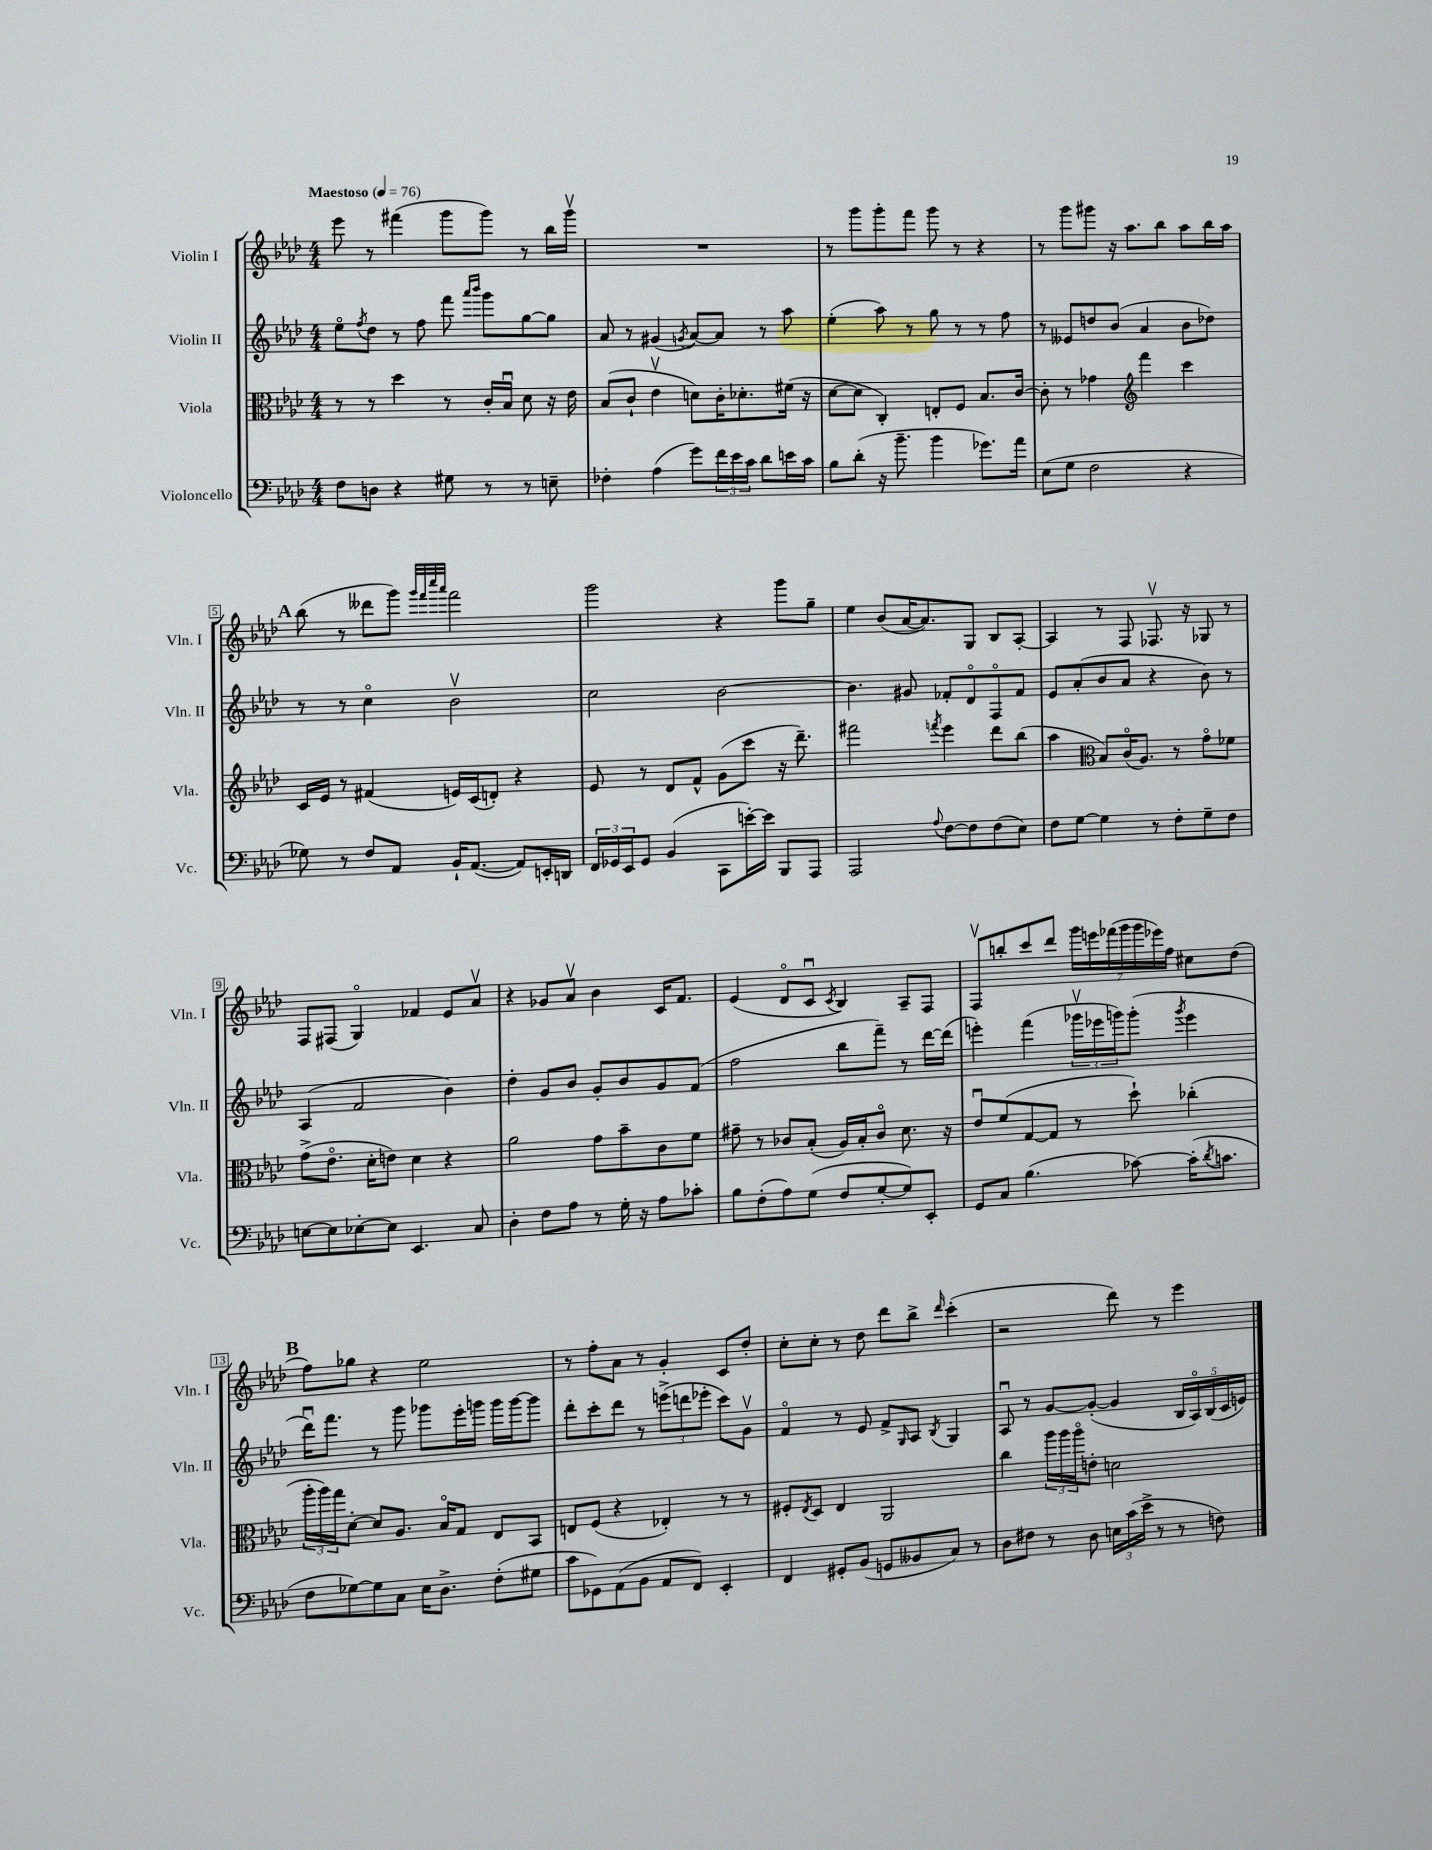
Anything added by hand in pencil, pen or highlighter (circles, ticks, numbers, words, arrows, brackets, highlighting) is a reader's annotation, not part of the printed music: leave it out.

**kern	**kern	**kern	**kern
*part4	*part3	*part2	*part1
*staff4	*staff3	*staff2	*staff1
*I"Violoncello	*I"Viola	*I"Violin II	*I"Violin I
*I'Vc.	*I'Vla.	*I'Vln. II	*I'Vln. I
*clefF4	*clefC3	*clefG2	*clefG2
*k[b-e-a-d-]	*k[b-e-a-d-]	*k[b-e-a-d-]	*k[b-e-a-d-]
*M4/4	*M4/4	*M4/4	*M4/4
*MM76	*MM76	*MM76	*MM76
=1	=1	=1	=1
!	!	!	!LO:TX:a:B:t=Maestoso
8F\L	8r	8ee-\L	8eee-\
.	.	8qff/	.
8Dn\J	8r	8dd-\J	8r
4r	4dd-\	8r	(4fff#X\
.	.	8ff\	.
8G#X\	8r	8fff\	8ggg\L
.	.	16qqaaa-/LL	.
.	.	16qqbbb-/JJ	.
8r	16c'/LL	8ggg\L	8ggg\J)
.	16B-u/JJ	.	.
8r	8d-\	[8gg\	8r
8En~\	16r	8gg\J]	16bb-\LL
.	16e-\	.	16gggv\JJ
=2	=2	=2	=2
4F-X'\	(8B-/L	8a-/	1r
.	8c`/J	8r	.
(4A-\	4e-v\	(4g#X/	.
.	.	8qgn/	.
8g\L)	8dn\L)	[8a-/L)	.
24f\L	16c'\K	8a-/J]	.
24e-\	.	.	.
.	8.d-X'\	.	.
24c\JJ	.	.	.
8d-\L	.	8r	.
16en\L	(16f#X\Jk	8aa-\	.
16c\JJ	16r	.	.
=3	=3	=3	=3
8B-\L	[8d-\L	(4ee-'\	8r
(8d-'\J	8d-\J]	.	8ggg\L
16r	4C'/)	8aa-\)	8ggg'\
8.b-~\	.	.	.
.	.	8r	8fff\J
4b-\	8En'/L	8gg\	8ggg\
.	8F/J	8r	8r
8.g-X\L)	8.B-/L	8r	4r
.	.	8ff\	.
16a-\Jk	[16c/Jk	.	.
=4	=4	=4	=4
(8E-\L	8c'\]	8r	8r
8G\J	8r	8e--X/L	8ggg\L
2F\	4g-X\	8ddn/	8ggg#X\J
.	.	(8b-/J	16r
.	.	.	8.aa-\L
*	*clefG2	*	*
.	4fff\	4a-/	.
.	.	.	8bb-\J
4r	4ccc\	8b-\L	8aa-\L
.	.	8dd-X\J)	16bb-\L
.	.	.	16aa-\JJ
!!LO:LB:g=z
!!LO:REH:place=s1:t=A
=5	=5	=5	=5
8G-X\)	16c/LL	8r	(8bb-\
.	16e-/JJ	.	.
8r	8r	8r	8r
8F/L	(4f#X/	4cc\	8ddd--X\L
8AA-/J	.	.	8ggg\J)
.	.	.	32qqggg/LLL
.	.	.	32qqfff/
.	.	.	32qqcccc/
.	.	.	32qqaaa-/JJJ
16BB-`/KL	16en/LL)	2b-v\	2fff\
([8.AA-/J	(16c/J	.	.
.	8dn'/J)	.	.
8AA-/L])	4r	.	.
16EEn'/L	.	.	.
16DDn/JJ	.	.	.
=6	=6	=6	=6
24FF/LL	8e-/	2cc\	2ggg\
24GG-X/	.	.	.
24EE-/J	.	.	.
8GG-/J	8r	.	.
(4BB-/	8d-/L	.	.
.	8f^^/J	.	.
8CC\L	(8g\L	[2b-\	4r
[16en'\L)	8ccc\J	.	.
16e\JJ]	.	.	.
8BBB-/L	16r	.	8ggg\L
.	8.ddd-~\)	.	.
8AAA-/J	.	.	8gg~\J
=7	=7	=7	=7
2AAA-/	2fff#X\	4.b-\]	4ee-\
.	.	.	(8b-/L
.	.	8g#X/	[16a-/K
.	.	.	8.a-/])
8qqA-/	8qfffn/	.	.
[8F\L	4eee-\	8f-X'/L	.
8F\]	.	8d-/	8G/J
(8F\	8ddd-\L	8F/	8B-/L
8E-\J)	(8bb-\J	8f-/J	[8A-'/J
=8	=8	=8	=8
8F\L	4aa-\	8e-/L	4A-/]
[8G\J	.	(8a-'/	.
*	*clefC3	*	*
4G\]	8B-/L)	8b-/	8r
.	(16c/K	8a-/J	8F/
.	8.A-/J)	.	.
8r	.	4r	8.F-Xv/
8F'\L	8r	.	.
.	.	.	16r
8G~\	8g\L	8b-\)	8G-X/
8F\J	8f-X\J	8r	8r
!!LO:LB:g=z
=9	=9	=9	=9
[8En\L	(8g^\L	(4A-/	8F/L
8E\]	8.e-\J	.	(8F#X/J
[8E-X'\	.	2f/	4G/)
.	16d-'\KL	.	.
8E-\J]	8en\J)	.	.
4.EE-/	4d-\	.	4f-X/
.	4r	4b-\)	8e-/L
8C/	.	.	8a-v/J
=10	=10	=10	=10
4D-'\	2a-\	4dd-'\	4r
8F\L	.	8g/L	8g-X/L
8A-\J	.	8b-/J	8a-v/J
8r	8g\L	8g'/L	4b-\
16G'\	8b-~\	8b-/	.
16r	.	.	.
8A-\L	8c\	8g/	16c/KL
.	.	.	8.f/J
8c-X'\J	8f\J	(8f/J	.
=11	=11	=11	=11
8B-\L	8g#X~\	2ff\	(4e-/
(8F'\	8r	.	.
8A-\)	8c-X/L	.	8d-/L
(8G\J	(8B-'/J	.	8cu/J
.	.	.	8qc/
8F/L	16A-/LL)	8bb-\L	4B-/)
.	16B-'/J	.	.
[8G'/	8c-/J	8fff~\J)	.
8G/])	8.d-\	8r	8A-~/L
8EE-'/J	.	[16ddd-\LL	8F/J
.	16r	(16ddd-\JJ]	.
=12	=12	=12	=12
8GG/L	8e-u/L	4eeen'\)	8Fv/L
8C/J	(8f/	.	8bbn'/
(4.B-\	[8G/	(4fff\	8ccc/
.	8G/J]	.	8ddd-/J
.	8r	24ggg-Xv\LL	28ggg\LL
.	.	.	28eeen\
.	.	24eee-X\	.
.	.	.	(28fff-X\
.	.	24gggn\J)	.
.	.	.	28ggg\
[8c-X\)	8dd-`\)	(8ggg'\J	.
.	.	.	28ggg\
.	.	.	28eee-X\)
.	.	.	28ff\JJ
.	.	8qggg/	.
(16c-'\KL]	(4cc-X'\	4eee-\	8cc#X\L
8qd-/	.	.	.
8.cn\J	.	.	.
.	.	.	(8dd-\J
!!LO:LB:g=z
!!LO:REH:place=s1:t=B
=13	=13	=13	=13
8F\L	24aa-'\LL	16ddd-u\KL)	8ff\L)
.	24aa-\)	.	.
.	.	8.fff\J	.
.	24gg\J	.	.
[8G-X\)	[8d-'\J	.	8gg-X\J
8G-\]	8d-/L]	8r	4r
8C\J	8.A-/J	8ggg\	.
16E-\KL	.	8ggg-X\L	2ee-\
8.D-^\J	16B-/KL	.	.
.	8G/J	16eee-'\L	.
.	.	16gggn\JJ	.
(8F'\L	8E-/L	16ggg\LL	.
.	.	[16ggg\J	.
8G#X\J	8BB-/J	8ggg\J]	.
=14	=14	=14	=14
8c\L	8En/L	8ddd-'\L	8r
8GG-X\)	(8F/J	8ccc'\	8ff'\L
(8AA-\	4r	8ddd-\J	8a-\J
8BB-\J	.	8r	8r
8AA-/L	4E-X'/)	(12eeen^\L	4g'/
.	.	12dddn\	.
8FF/J)	.	.	.
.	.	12eee-X'\J	.
4EE-'/	8r	8ccc\L)	8c/L
.	8r	8gv\J	8dd-'/J
=15	=15	=15	=15
4FF/	8F#X'/L	4f/	8cc'\L
.	8qE-/	.	.
.	8D-/J	.	8cc'\J
8GG#X'/L	4E-/	8r	8r
(8BB-/J	.	8e-/	8dd-\
8GGn/L	2AA-/	8f^/L	8ddd-\L
.	.	16qqG/	.
8BB--X/	.	8A-/J	8bb-^\J
.	.	8qB-/	16qqddd-/
8C/J)	.	4G/	(4ccc'\
8r	.	.	.
=16	=16	=16	=16
8D-\L	4cc\	8A-u/	2r
8F#X\J	.	8r	.
8r	24aa-\LL	[8g/L	.
.	24aa-\	.	.
.	24aa-\J	.	.
8D-\	8en'\J	(8g'/J_	.
24En\LL	2dn\	4g/]	8ddd-\)
(24c\	.	.	.
24e-^\JJ	.	.	.
8r	.	.	8r
8r	.	20B-/LL	4eee-\
.	.	20A-/)	.
.	.	(20B-/	.
8Fn\)	.	.	.
.	.	20c/	.
.	.	20en/JJ)	.
==	==	==	==
*-	*-	*-	*-
